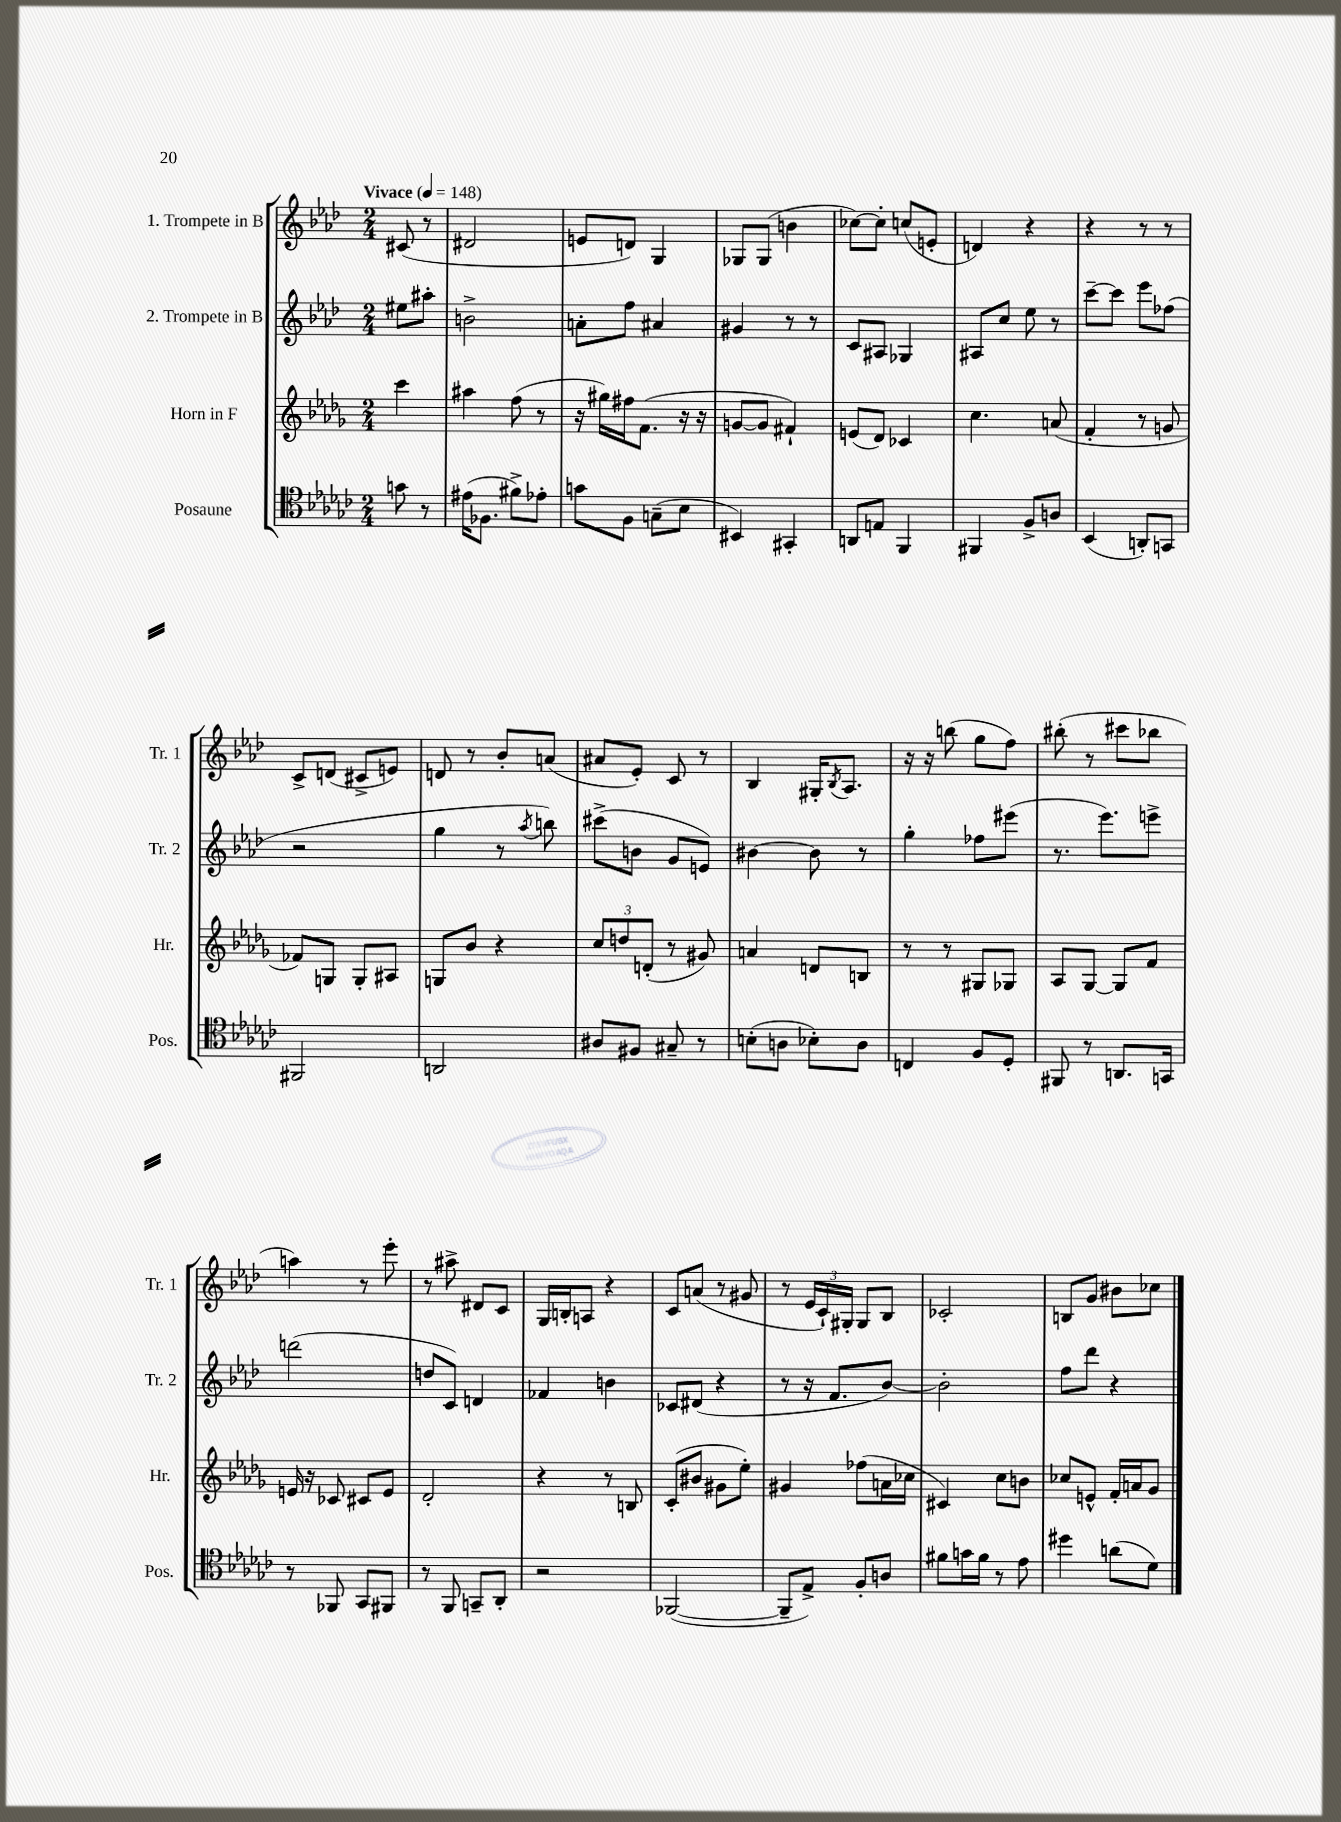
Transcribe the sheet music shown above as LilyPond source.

<<
\new StaffGroup <<
\new Staff = "s0" \with { instrumentName = "1. Trompete in B" shortInstrumentName = "Tr. 1" } {
    \clef treble \key aes \major \numericTimeSignature \time 2/4 \partial 4 \tempo "Vivace" 4 = 148
    cis'8( r8 |
    dis'2 |
    e'8 d'8) g4 |
    ges8 ges8( b'4 |
    ces''8~) ces''8-. c''8( e'8-. |
    d'4) r4 |
    r4 r8 r8 |
    c'8-> d'8( cis'8-> e'8) |
    d'8 r8 bes'8-. a'8( |
    ais'8 ees'8-.) c'8 r8 |
    bes4 gis16-. \acciaccatura { bes8 } aes8. |
    r16 r16 b''8( g''8 f''8) |
    bis''8-.( r8 cis'''8 bes''8 |
    a''4) r8 ees'''8-. |
    r8 ais''8-> dis'8 c'8 |
    g16 b16-. a8 r4 |
    c'8 a'8( r8 gis'8 |
    r8 \tuplet 3/2 { ees'16 c'16-!) gis16-. } gis8 bes8 |
    ces'2-. |
    b8 g'8 bis'8 ces''8 \bar "|." |
}
\new Staff = "s1" \with { instrumentName = "2. Trompete in B" shortInstrumentName = "Tr. 2" } {
    \clef treble \key aes \major \numericTimeSignature \time 2/4 \partial 4
    eis''8 ais''8-. |
    b'2-> |
    a'8-. f''8 ais'4 |
    gis'4 r8 r8 |
    c'8 ais8 ges4 |
    ais8 c''8 ees''8 r8 |
    c'''8~-- c'''8 ees'''8 fes''8( |
    r2 |
    g''4 r8 \acciaccatura { aes''8 } b''8) |
    cis'''8->( b'8 g'8 e'8) |
    bis'4~ bis'8 r8 |
    g''4-. fes''8 eis'''8( |
    r8. ees'''8.) e'''8-> |
    d'''2( |
    d''8 c'8) d'4 |
    fes'4 b'4 |
    ces'8 dis'8( r4 |
    r8 r16 f'8. bes'8~) |
    bes'2-. |
    f''8 des'''8 r4 \bar "|." |
}
\new Staff = "s2" \with { instrumentName = "Horn in F" shortInstrumentName = "Hr." } {
    \clef treble \key des \major \numericTimeSignature \time 2/4 \partial 4
    c'''4 |
    ais''4 f''8( r8 |
    r16 gis''16) fis''16 f'8.( r16 r16 |
    g'8~ g'8 fis'4-!) |
    e'8( des'8) ces'4 |
    c''4. a'8( |
    f'4-. r8 g'8 |
    fes'8) g8 g8-. ais8 |
    g8 bes'8 r4 |
    \tuplet 3/2 { c''8 d''8 d'8-.( } r8 gis'8) |
    a'4 d'8 b8 |
    r8 r8 gis8 ges8 |
    aes8 ges8~ ges8 f'8 |
    e'16 r16 ces'8 cis'8 e'8 |
    des'2-. |
    r4 r8 b8 |
    c'8-.( bis'8 gis'8 ees''8-.) |
    gis'4 fes''8( a'16 ces''16 |
    cis'4) c''8 b'8 |
    ces''8 e'8-^ f'16-. a'16 ges'8 \bar "|." |
}
\new Staff = "s3" \with { instrumentName = "Posaune" shortInstrumentName = "Pos." } {
    \clef tenor \key ges \major \numericTimeSignature \time 2/4 \partial 4
    g'8 r8 |
    eis'16( fes8. fis'8->) ees'8-. |
    g'8 f8 g8--( bes8 |
    bis,4) gis,4-. |
    a,8 e8 f,4 |
    fis,4 f8-> a8 |
    bes,4( a,8-.) g,8 |
    fis,2 |
    a,2 |
    ais8 fis8 gis8-- r8 |
    b8-.( a8 bes8-.) a8 |
    c4 f8 des8-. |
    fis,8 r8 a,8. g,16 |
    r8 fes,8 ges,8 fis,8 |
    r8 f,8 g,8-- aes,8-. |
    r2 |
    fes,2~( |
    fes,8-- ees8->) f8-. a8 |
    fis'8 g'16 fis'16 r8 ees'8 |
    dis''4 a'8( des'8) \bar "|." |
}
>>
>>
\layout { \context { \Score \remove "Bar_number_engraver" } }
